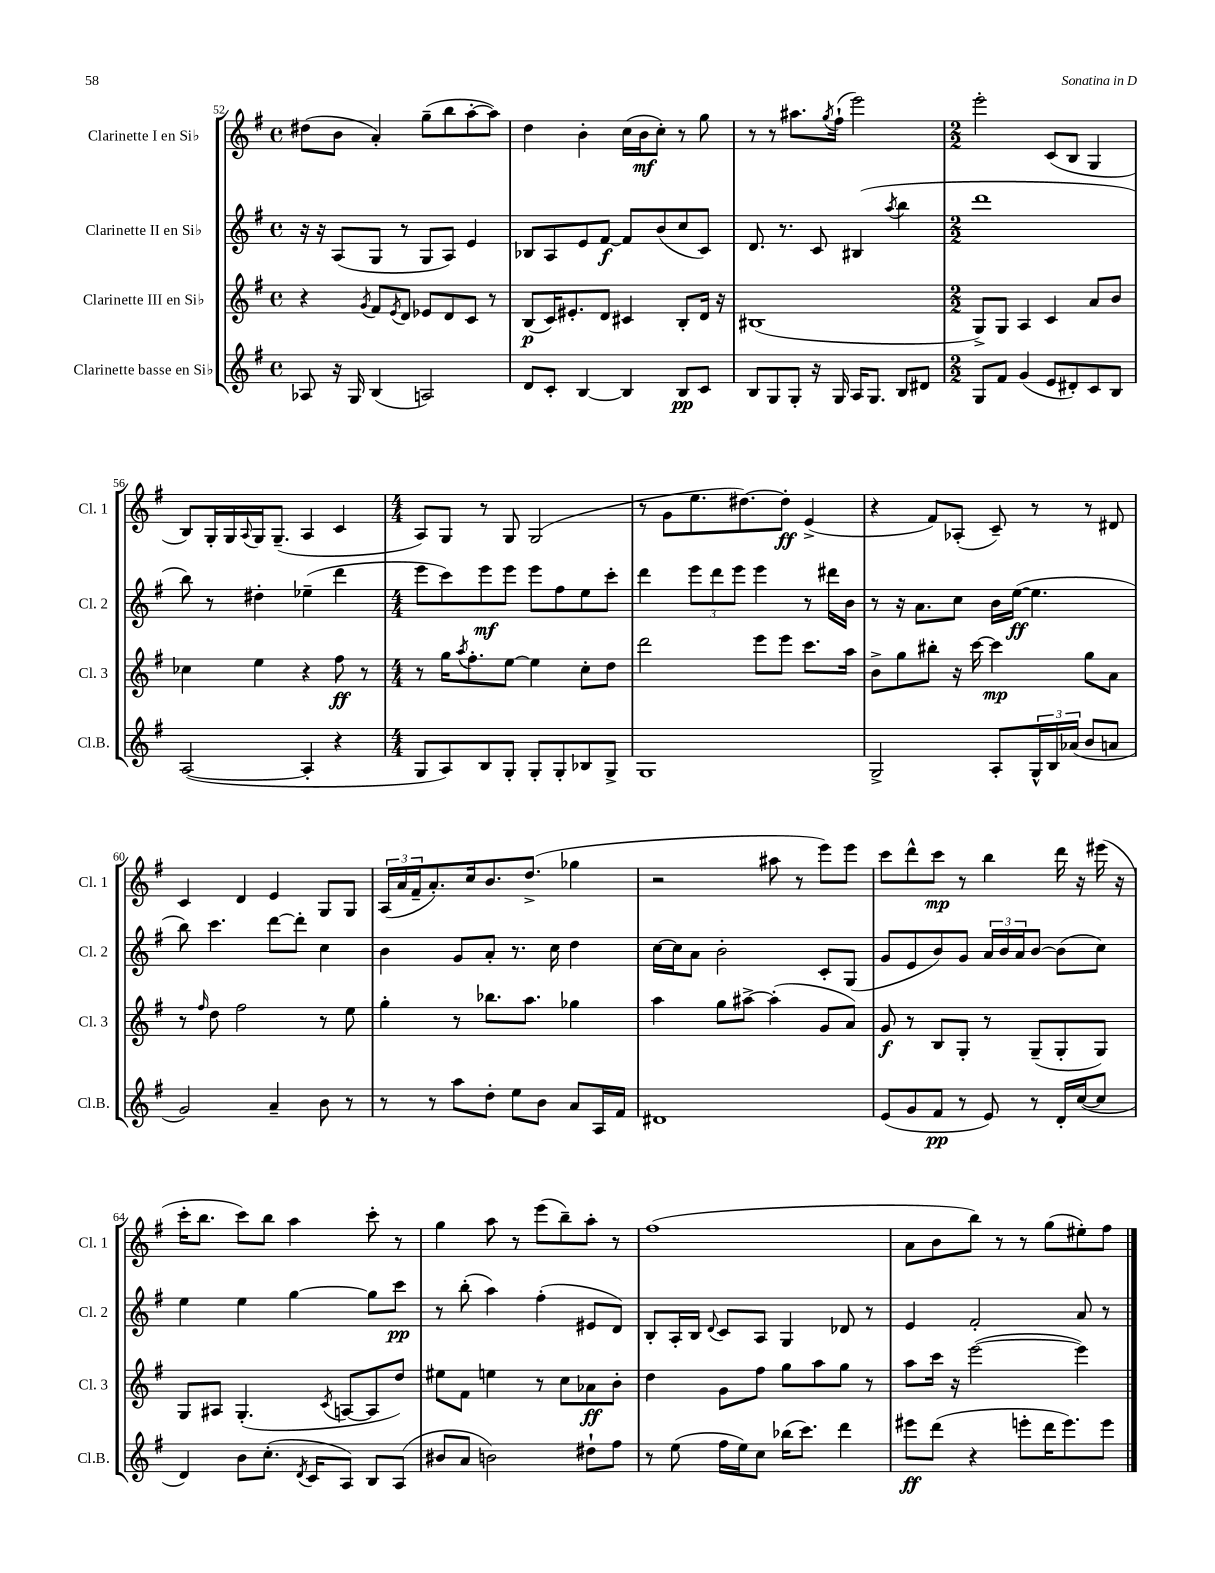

**kern	**kern	**kern	**kern
*staff4	*staff3	*staff2	*staff1
*clefG2	*clefG2	*clefG2	*clefG2
*k[f#]	*k[f#]	*k[f#]	*k[f#]
*M4/4	*M4/4	*M4/4	*M4/4
*met(c)	*met(c)	*met(c)	*met(c)
8A-	4r	16r	(8dd#
.	.	16r	.
16r	.	(8A	8b
16G	.	.	.
.	8qg	.	.
(4B	8f#	8G	4a')
.	8qe	.	.
.	8d	8r	.
2A)	8e-	8G	(8gg~
.	8d	8A)	8bb
.	8c	4e	[8aa'
.	8r	.	8aa])
=	=	=	=
8d	(8B	8B-	4dd
8c'	16c)	8A	.
.	8.e#'	.	.
[4B	.	8e	4b'
.	8d	[8f#	.
4B]	4c#	8f#]	(16cc
.	.	.	16b
.	.	(8b	8cc')
8B	8B'	8cc	8r
8c	16d	8c)	8gg
.	16r	.	.
=	=	=	=
8B	(1B#	8.d	8r
8G	.	.	8r
.	.	8.r	.
8G'	.	.	8.aa#
16r	.	8c	.
.	.	.	8qgg
16G	.	.	(16ff#`
16A	.	(4B#	2eee)
8.G	.	.	.
.	.	8qaa	.
8B	.	4bb	.
8d#	.	.	.
=	=	=	=
*M2/2	*M2/2	*M2/2	*M2/2
8G	8G^)	1ddd	2eee'
8f#	8G	.	.
(4g	4A	.	.
8e	4c	.	(8c
8d#')	.	.	8B
8c	8a	.	4G
8B	8b	.	.
=	=	=	=
([2A	4cc-	8bb)	8B)
.	.	8r	16G'
.	.	.	16G
.	.	.	8qqA
.	4ee	4dd#'	16G
.	.	.	(8.G~
4A']	4r	(4ee-~	4A
4r	8ff#	4ddd	4c
.	8r	.	.
=	=	=	=
*M4/4	*M4/4	*M4/4	*M4/4
8G	8r	8eee	8A)
8A)	16gg	8ccc)	8G
.	8qaa	.	.
.	8.ff#'	.	.
8B	.	8eee	8r
8G'	[8ee	8eee	8G
8G'	4ee]	8eee	(2G
8G'	.	8ff#	.
8B-	8cc'	8ee	.
8G^	8dd	8ccc'	.
=	=	=	=
1G	2ddd	4ddd	8r
.	.	.	8g
.	.	12eee	8.ee
.	.	12ddd	.
.	.	12eee	.
.	.	.	[8.dd#)
.	8eee	4eee	.
.	8eee	.	8dd#']
.	8.ccc	8r	(4e^
.	.	16ddd#	.
.	16aa	16b	.
=	=	=	=
2G^	8b^	8r	4r
.	8gg	16r	.
.	.	8.a	.
.	8bb#'	.	8f#)
.	16r	8cc	(8A-'
.	[16ccc	.	.
8A'	4ccc]	16b	8c~)
.	.	([16ee	.
24G^^	.	4.ee]	8r
24B	.	.	.
(24a-	.	.	.
8b	8gg	.	8r
8a	8a	.	8d#
=	=	=	=
2g)	8r	8bb)	4c
.	16qqff#	.	.
.	8dd	4.ccc	.
.	2ff#	.	4d
4a~	.	[8ddd	4e
.	.	8ddd']	.
8b	8r	4cc	8G
8r	8ee	.	8G
=	=	=	=
8r	4gg'	4b	(24A
.	.	.	24a
.	.	.	24f#~
8r	.	.	8.a')
8aa	8r	8g	.
.	.	.	16cc
8dd'	8.bb-	8a'	8.b
8ee	.	8.r	.
.	8.aa	.	(8.dd^
8b	.	.	.
.	.	16cc	.
8a	4gg-	4dd	4gg-
16A	.	.	.
16f#	.	.	.
=	=	=	=
1d#	4aa	[16cc	2r
.	.	16cc]	.
.	.	8a	.
.	8gg	2b'	.
.	[8aa#^	.	.
.	(4aa#']	.	8aa#
.	.	.	8r
.	8g	8c'	8eee)
.	8a)	(8G	8eee
=	=	=	=
(8e	8g	8g	8ccc
8g	8r	8e	8ddd^^
8f#	8B	8b)	8ccc
8r	8G'	8g	8r
8e)	8r	24a	4bb
.	.	24b	.
.	.	24a	.
8r	(8G~	[8b	.
16d'	8G'	(8b]	16ddd
([16cc	.	.	16r
8cc]	8G)	8cc)	(16eee#
.	.	.	16r
=	=	=	=
4d)	8G	4ee	16ccc'
.	.	.	8.bb
.	8A#	.	.
8b	(4.G'	4ee	8ccc)
(8.cc'	.	.	8bb
.	.	[4gg	4aa
8qd	.	.	.
16c	.	.	.
.	8qc	.	.
8A)	[8A	.	.
8B	8A]	8gg]	8ccc'
(8A	8dd)	8ccc	8r
=	=	=	=
8b#	8ee#	8r	4gg
8a	8f#	(8bb'	.
2b)	4ee	4aa)	8aa
.	.	.	8r
.	8r	(4ff#'	(8eee
.	8cc	.	8bb~)
8dd#`	8a-	8e#	8aa'
8ff#	8b'	8d)	8r
=	=	=	=
8r	4dd	8B'	(1ff#
(8ee	.	16A'	.
.	.	16B	.
.	.	8qqd	.
16ff#	8g	8c	.
16ee)	.	.	.
8cc	8ff#	8A	.
(16bb-	8gg	4G	.
8.ccc)	.	.	.
.	8aa	.	.
4ddd	8gg	8d-	.
.	8r	8r	.
=	=	=	=
8eee#	8aa	4e	8a
(8ddd	16ccc	.	8b
.	16r	.	.
4r	([2eee	2f#'	8bb)
.	.	.	8r
8eee'	.	.	8r
16ddd	.	.	(8gg
8.eee)	.	.	.
.	4eee])	8a	8ee#')
8eee	.	8r	8ff#
==	==	==	==
*-	*-	*-	*-
